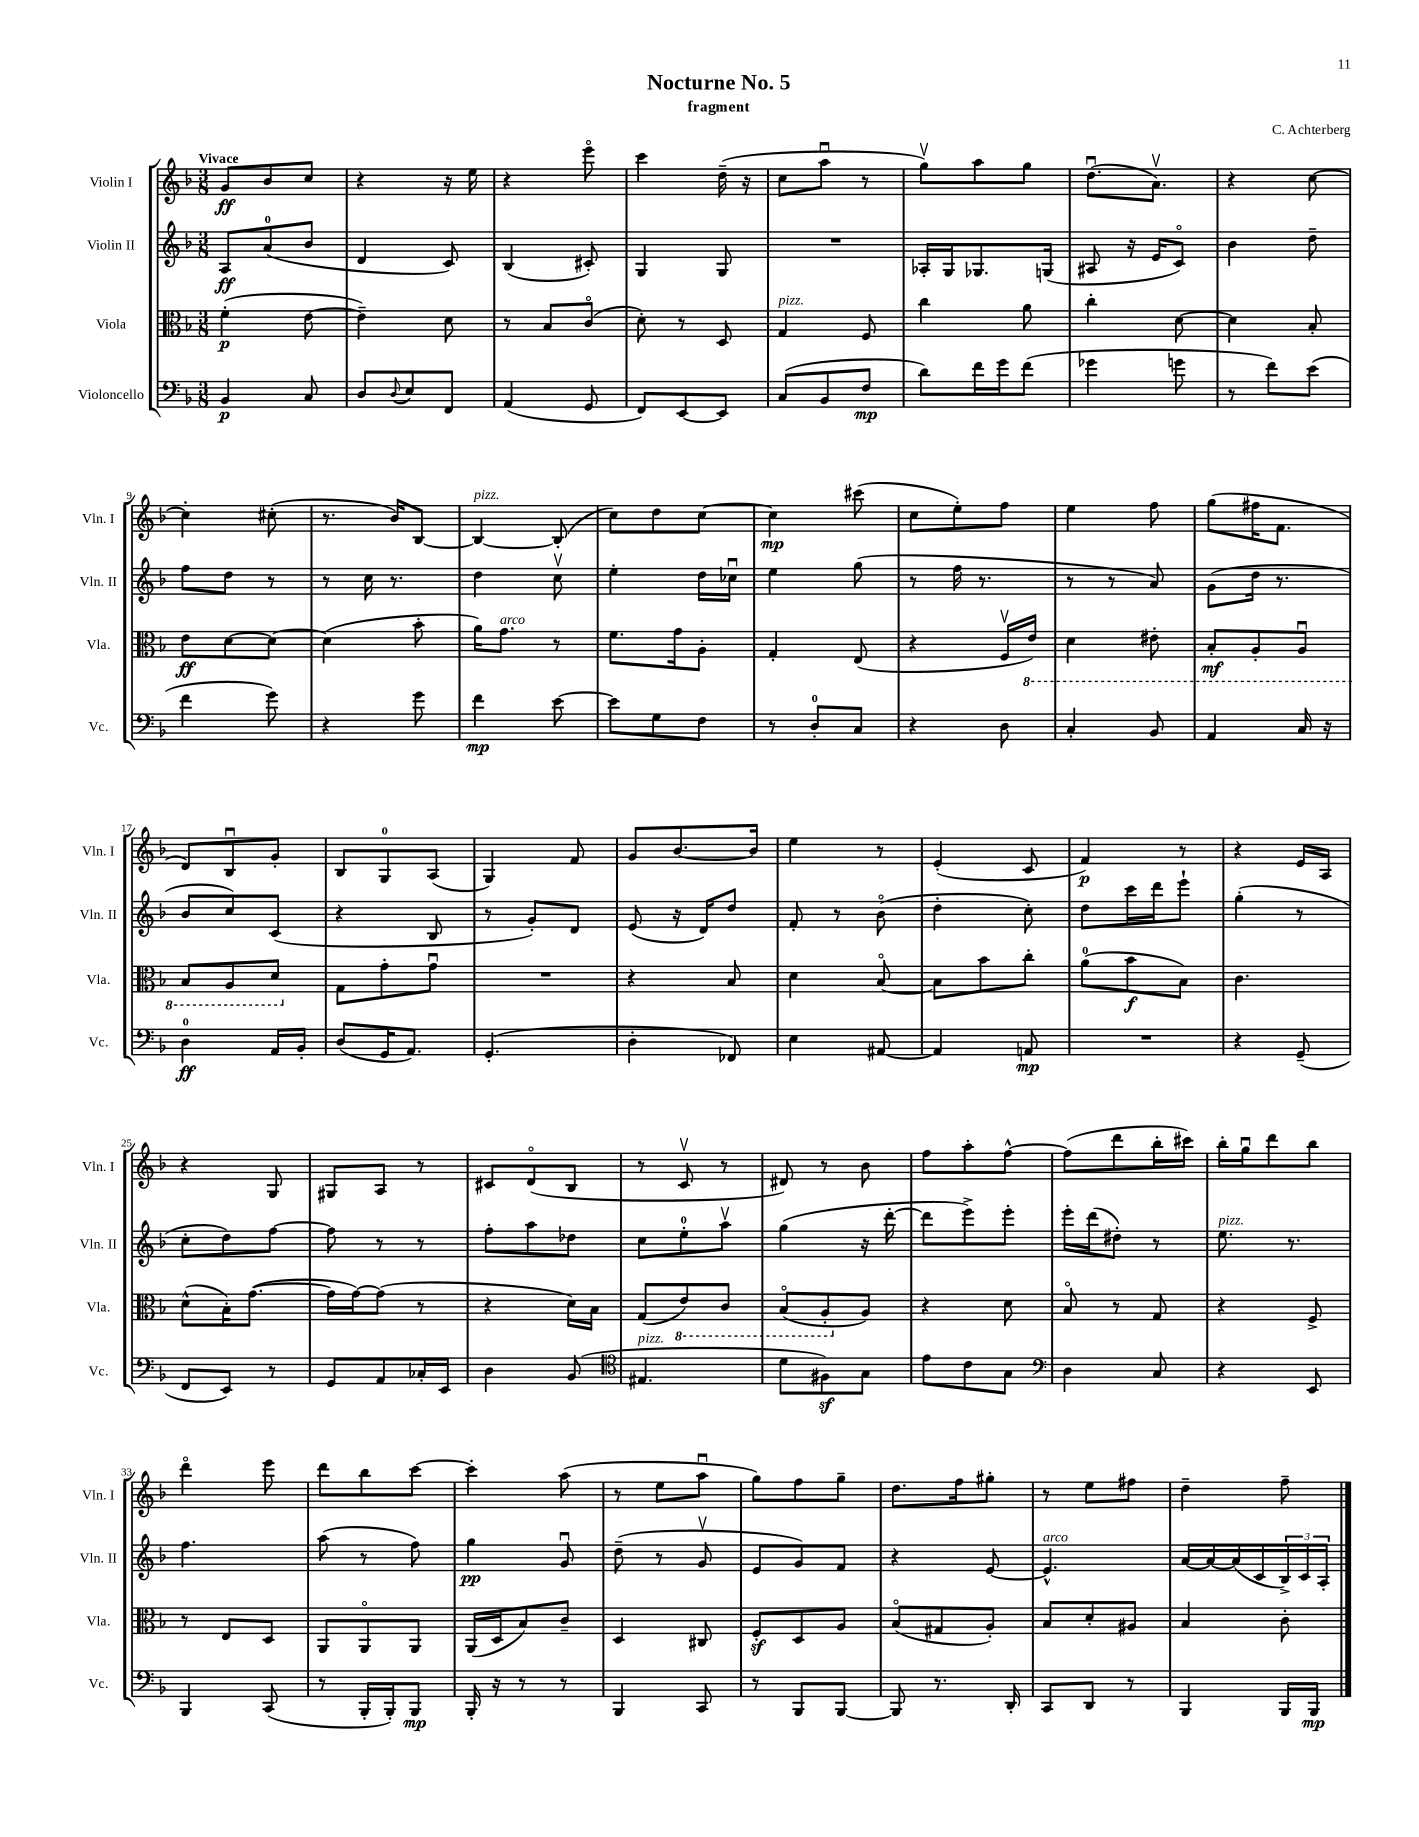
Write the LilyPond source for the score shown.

\header { title = "Nocturne No. 5" composer = "C. Achterberg" subtitle = "fragment" }
<<
\new StaffGroup <<
\new Staff = "s0" \with { instrumentName = "Violin I" shortInstrumentName = "Vln. I" } {
    \clef treble \key f \major \numericTimeSignature \time 3/8 \tempo "Vivace"
    g'8\ff bes'8 c''8 |
    r4 r16 e''16 |
    r4 e'''8\flageolet |
    c'''4 d''16--( r16 |
    c''8 a''8\downbow r8 |
    g''8\upbow) a''8 g''8 |
    d''8.\downbow( a'8.\upbow) |
    r4 c''8~ |
    c''4-. cis''8-.( |
    r8. bes'16) bes8~ |
    bes4~^\markup { \italic "pizz." } bes8-.( |
    c''8) d''8 c''8~ |
    c''4\mp cis'''8( |
    c''8 e''8-.) f''8 |
    e''4 f''8 |
    g''8( fis''16 f'8. |
    d'8) bes8\downbow g'8-. |
    bes8 g8-0 a8( |
    g4) f'8 |
    g'8 bes'8.~ bes'16 |
    e''4 r8 |
    e'4-.( c'8 |
    f'4\p) r8 |
    r4 e'16 a16 |
    r4 g8 |
    gis8 a8 r8 |
    cis'8 d'8\flageolet( bes8 |
    r8 c'8\upbow r8 |
    dis'8) r8 bes'8 |
    f''8 a''8-. f''8~-^ |
    f''8( d'''8 bes''16-. cis'''16) |
    bes''16-. g''16\downbow d'''8 bes''8 |
    d'''4\flageolet e'''8 |
    d'''8 bes''8 c'''8~ |
    c'''4-. a''8( |
    r8 e''8 a''8\downbow |
    g''8) f''8 g''8-- |
    d''8. f''16 gis''8-. |
    r8 e''8 fis''8 |
    d''4-- f''8-- \bar "|." |
}
\new Staff = "s1" \with { instrumentName = "Violin II" shortInstrumentName = "Vln. II" } {
    \clef treble \key f \major \numericTimeSignature \time 3/8
    a8\ff a'8-0( bes'8 |
    d'4 c'8) |
    bes4( cis'8-.) |
    g4 g8 |
    R4. |
    aes16-. g16 ges8. g16( |
    ais8 r16 e'16 c'8\flageolet) |
    bes'4 d''8-- |
    f''8 d''8 r8 |
    r8 c''16 r8. |
    d''4 c''8\upbow |
    e''4-. d''16 ces''16\downbow |
    e''4 g''8( |
    r8 f''16 r8. |
    r8 r8 a'8) |
    g'8( d''16 r8. |
    bes'8 c''8) c'8( |
    r4 bes8 |
    r8 g'8-.) d'8 |
    e'8( r16 d'16) d''8 |
    f'8-. r8 bes'8\flageolet( |
    d''4-. c''8-.) |
    d''8 c'''16 d'''16 e'''8-! |
    g''4-.( r8 |
    c''8-. d''8) f''8~ |
    f''8 r8 r8 |
    f''8-. a''8 des''8 |
    c''8 e''8-0-. a''8\upbow |
    g''4( r16 d'''16~-. |
    d'''8 e'''8->) e'''8-. |
    e'''16-. d'''16( dis''8-.) r8 |
    e''8.^\markup { \italic "pizz." } r8. |
    f''4. |
    a''8( r8 f''8) |
    g''4\pp g'8\downbow |
    d''8--( r8 g'8\upbow |
    e'8 g'8) f'8 |
    r4 e'8~ |
    e'4.-^^\markup { \italic "arco" } |
    a'16~ a'16~ a'16( c'16 \tuplet 3/2 { bes16->) c'16 a16-. } \bar "|." |
}
\new Staff = "s2" \with { instrumentName = "Viola" shortInstrumentName = "Vla." } {
    \clef alto \key f \major \numericTimeSignature \time 3/8
    f'4-.\p( e'8~ |
    e'4--) d'8 |
    r8 bes8 c'8\flageolet( |
    d'8-.) r8 d8 |
    g4^\markup { \italic "pizz." } f8 |
    c''4 a'8 |
    c''4-. d'8~ |
    d'4 bes8-. |
    e'8\ff d'8~ d'8~ |
    d'4( bes'8-. |
    a'16) g'8.^\markup { \italic "arco" } r8 |
    f'8. g'16 a8-. |
    g4-. e8( |
    r4 f16\upbow \ottava #-1 e16) |
    d4 eis8-. |
    bes,8-.\mf a,8-. a,8\downbow |
    bes,8 a,8 d8 \ottava #0 |
    g8 g'8-. g'8\downbow |
    R4. |
    r4 bes8 |
    d'4 bes8~\flageolet |
    bes8 bes'8 c''8-. |
    a'8-0( bes'8\f bes8) |
    c'4. |
    d'8-^( bes16-.) g'8.~( |
    g'16 g'16~) g'8( r8 |
    r4 d'16) bes16 |
    g8( \ottava #-1 e8) c8 |
    bes,8\flageolet( a,8-. \ottava #0 a8) |
    r4 d'8 |
    bes8\flageolet r8 g8 |
    r4 f8-> |
    r8 e8 d8 |
    a,8 a,8\flageolet a,8 |
    a,16( d16 bes8) c'8-- |
    d4 cis8 |
    f8-.\sf d8 a8 |
    bes8\flageolet( gis8 a8-.) |
    bes8 d'8-. ais8 |
    bes4 c'8-. \bar "|." |
}
\new Staff = "s3" \with { instrumentName = "Violoncello" shortInstrumentName = "Vc." } {
    \clef bass \key f \major \numericTimeSignature \time 3/8
    bes,4\p c8 |
    d8 \appoggiatura { d8 } e8 f,8 |
    a,4( g,8 |
    f,8) e,8~ e,8 |
    c8( bes,8 f8\mp |
    d'8) f'16 g'16 f'8( |
    ges'4 g'8 |
    r8 f'8) e'8( |
    f'4 g'8) |
    r4 g'8 |
    f'4\mp e'8~ |
    e'8 g8 f8 |
    r8 d8-0-. c8 |
    r4 d8 |
    c4-. bes,8 |
    a,4 c16 r16 |
    d4-0\ff a,16 bes,16-. |
    d8( g,16 a,8.) |
    g,4.-.( |
    d4-. fes,8) |
    e4 ais,8~ |
    ais,4 a,8\mp |
    R4. |
    r4 g,8--( |
    f,8 e,8) r8 |
    g,8 a,8 ces16-. e,16 |
    d4 bes,8( |
    \clef tenor eis4.^\markup { \italic "pizz." } |
    d'8 fis8\sf) g8 |
    e'8 c'8 g8 |
    \clef bass d4 c8 |
    r4 e,8 |
    bes,,4 c,8( |
    r8 bes,,16-. bes,,16-.) bes,,8\mp |
    bes,,16-. r16 r8 r8 |
    bes,,4 c,8 |
    r8 bes,,8 bes,,8~ |
    bes,,8 r8. d,16-. |
    c,8 d,8 r8 |
    bes,,4 bes,,16 bes,,16\mp \bar "|." |
}
>>
>>
